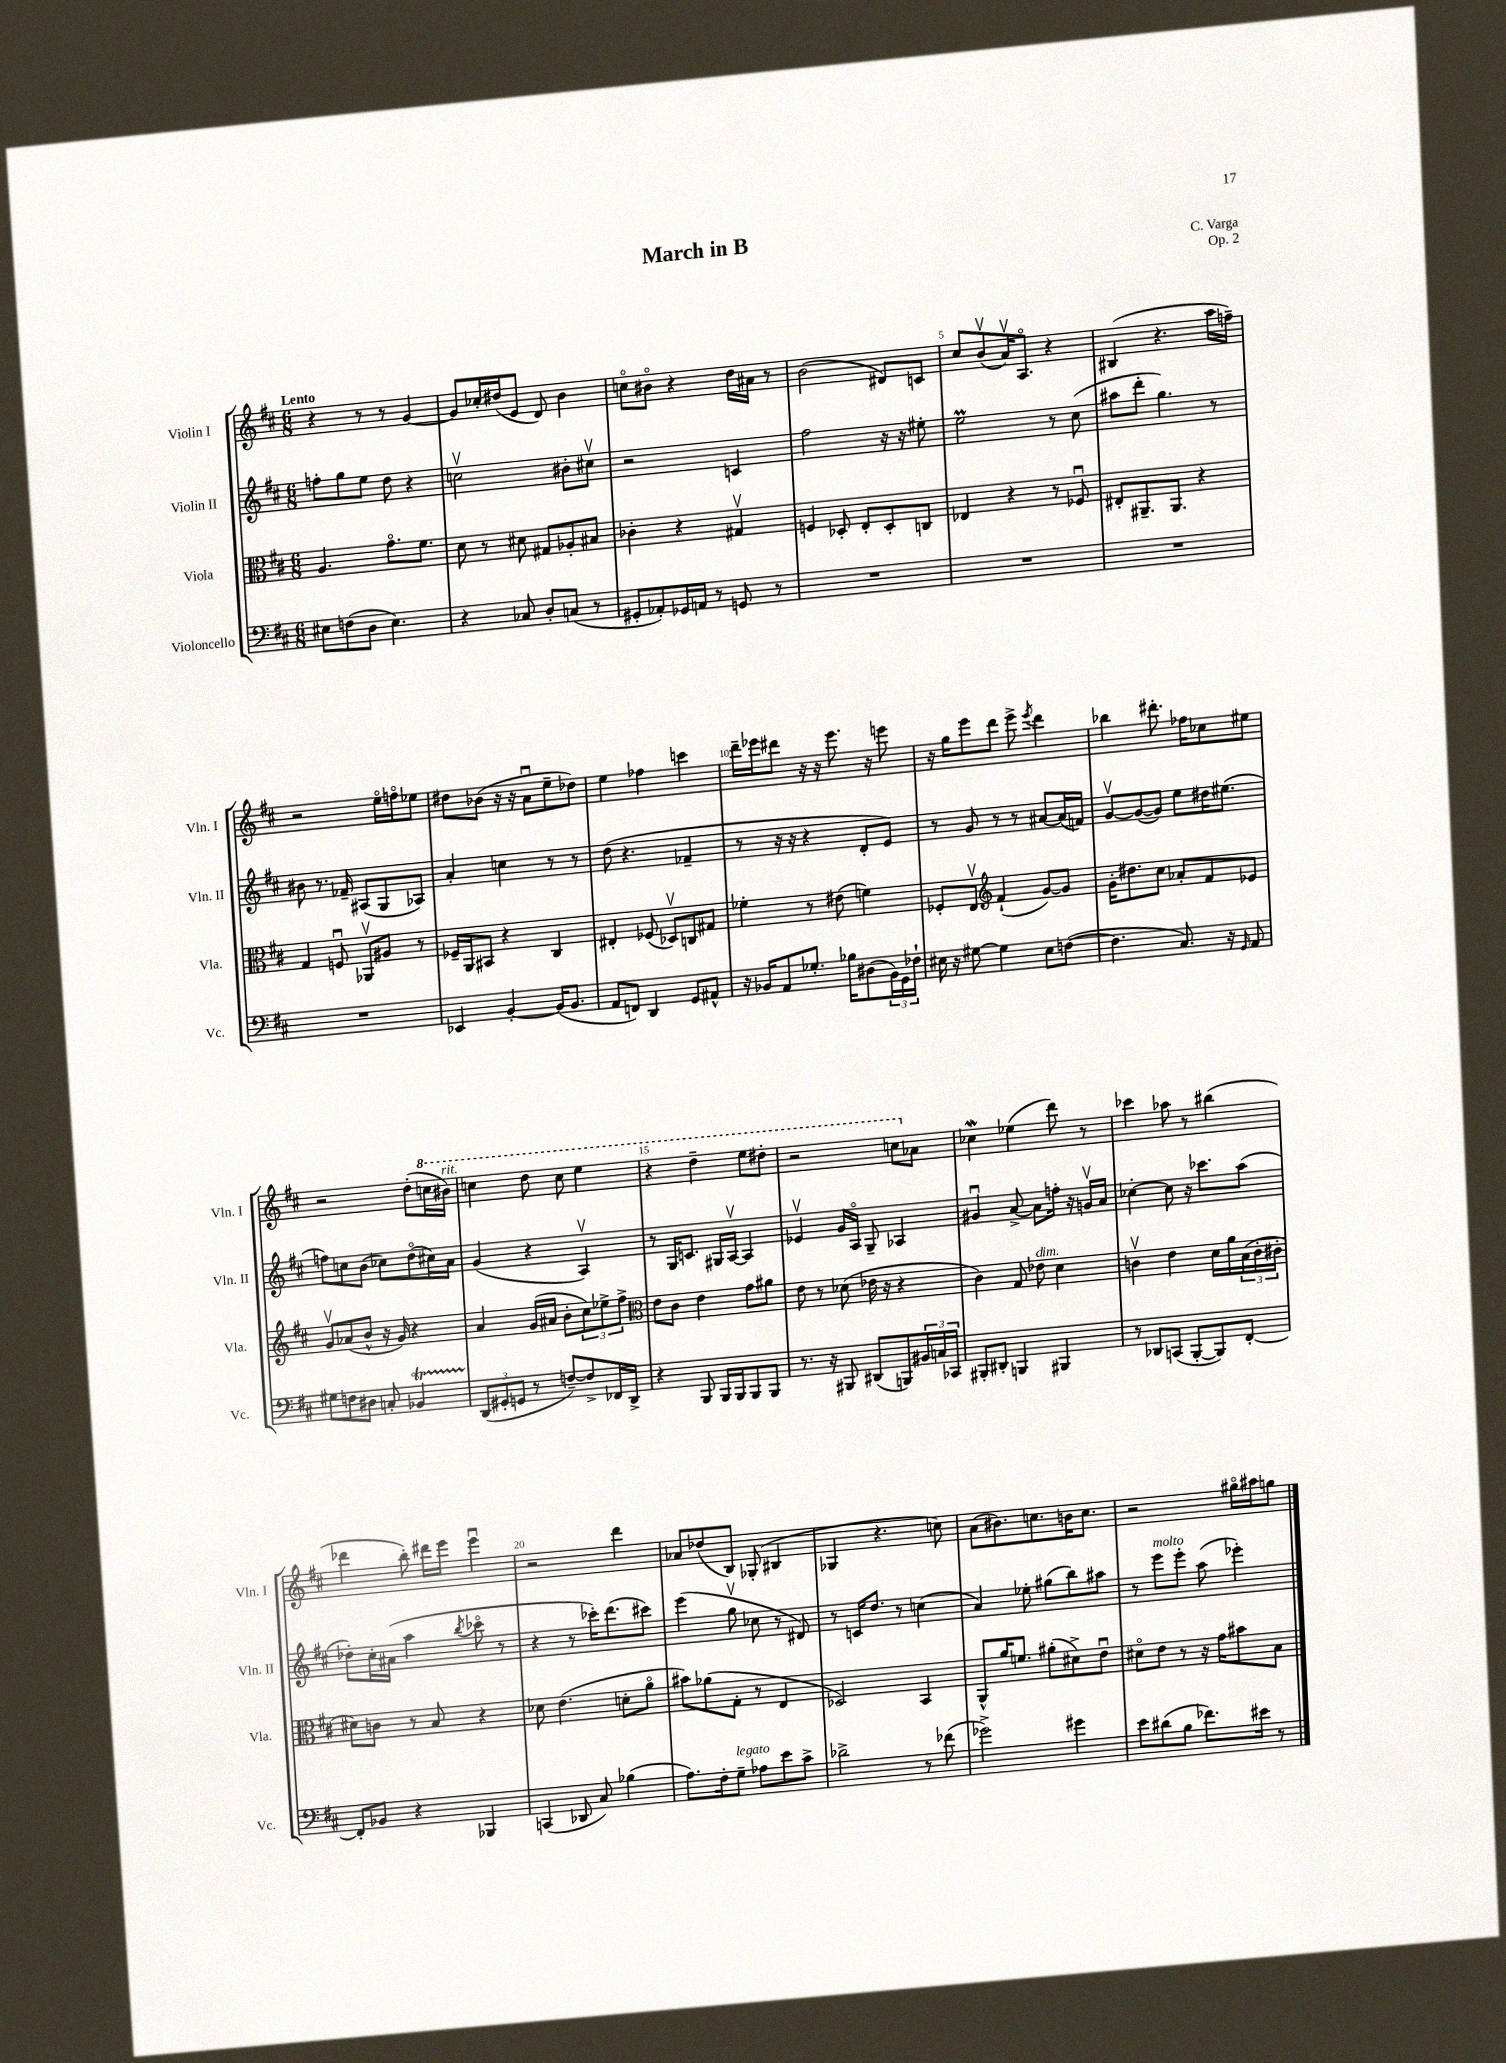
\header { title = "March in B" composer = "C. Varga" opus = "Op. 2" }
<<
\new StaffGroup <<
\new Staff = "s0" \with { instrumentName = "Violin I" shortInstrumentName = "Vln. I" } {
    \clef treble \key d \major \numericTimeSignature \time 6/8 \tempo "Lento"
    r4 r8 r8 g'4~ |
    g'8 ces''16-. dis''16( e'8 d'8) b'4 |
    c''8\flageolet bis'8\flageolet r4 d''16 ais'16 r8 |
    b'2( dis'8) c'8 |
    cis''8 b'8\upbow( a'16\upbow) a8.\flageolet r4 |
    bis4( r4. a''16 f''16--) |
    r2 e''16\flageolet f''16\flageolet ees''8 |
    dis''8 bes'8( r16 r16 a'8\downbow e''8-- des''8) |
    e''4 fes''4 c'''4 |
    d'''16-- ees'''16 dis'''8 r16 r16 ees'''8. r16 e'''8 |
    r16 g''16 e'''8 d'''8 e'''8-> \acciaccatura { e'''8 } d'''4 |
    bes''4 dis'''8.-. fes''16 ces''8 eis''8 |
    r2 d''8-.( \ottava #1 c'''16 bis''16^\markup { \italic "rit." }) |
    c'''4 d'''8 c'''8 e'''4 |
    r4 d'''4-- e'''8 dis'''8-. |
    r2 c'''8 \ottava #0 aes'8 |
    ces''4\mordent ees''4( d'''8) r8 |
    ces'''4 aes''8 r8 bis''4( |
    des'''4 b''8-.) dis'''16 e'''16 e'''4\downbow |
    r2 d'''4 |
    aes'8 des''8( b8) ges8-.( bis4 |
    ges4 r4. c''8) |
    a'8( bis'8.) c''8. b'16 c''8. |
    r2 gis''16\flageolet ais''16 g''8 \bar "|." |
}
\new Staff = "s1" \with { instrumentName = "Violin II" shortInstrumentName = "Vln. II" } {
    \clef treble \key d \major \numericTimeSignature \time 6/8
    f''8-. g''8 e''8 d''8 r4 |
    c''2\upbow bis'8-. cis''8\upbow |
    r2 c'4 |
    fis''2 r16 r16 eis''8-. |
    e''2\prall r8 cis''8( |
    ais''8 d'''8-. g''4.) r8 |
    bis'8 r8. fes'16-- ais8( g8 aes8) |
    a'4-. c''4 r8 r8 |
    d''8( r4. fes'4-- |
    r8 r16 r16 r4 d'8-. e'8) |
    r8 g'8 r8 r8 ais'8~ ais'16( f'16) |
    g'8~\upbow g'8~( g'8) e''8 dis''16 eis''8.( |
    f''8) c''8 b'8( ces''8) d''8\flageolet( cis''16) a'16 |
    g'4( r4 a4\upbow) |
    r8 g16 c'8. gis16 a16~\upbow a4 |
    ees'4\upbow g'16 a16\flageolet g8-- aes4 |
    gis'4\downbow a'8~-> a'8 f''16-. r16 g'16\upbow a'16 |
    ces''4~-. ces''8 r16 ces'''8. a''8( |
    des''8-.) cis''16-. ais'16( a''4 \acciaccatura { b''8 } ces'''8\flageolet r8 |
    r4 r8 ces'''16-.) d'''8.( cis'''8) |
    e'''4( g''8\upbow ces''8 r8 dis'8) |
    r8 c'16 d''8. r8 c''4( |
    a'4) ees''8-. gis''8( b''8) ais''8 |
    r8 e'''8^\markup { \italic "molto" } e'''8-. a''8( ees'''4-.) \bar "|." |
}
\new Staff = "s2" \with { instrumentName = "Viola" shortInstrumentName = "Vla." } {
    \clef alto \key d \major \numericTimeSignature \time 6/8
    a4. g'8.\flageolet fis'8. |
    d'8 r8 dis'8 gis8 aes8-. bis8 |
    ces'4-. r4 gis4\upbow |
    f4 des8-. e8-. des8-. c8 |
    ees4 r4 r8 fes8\downbow |
    eis8-. ais,8.-- ais,8. r4 |
    g4 f8\downbow aes,8\upbow ais8 r8 |
    fes16-- a,16 bis,8 r4 cis4 |
    eis4-. fes8( des8\upbow) c8 gis8 |
    fes'4-. r8 eis'8( f'4) |
    fes8-. e8\upbow \clef treble fis'4-!( g'8~) g'8 |
    g'16-. dis''8. cis''8 aes'8-. fis'8 ees'8 |
    g'8\upbow aes'8( b'8-^ r16 g'16) r4 |
    a'4 g'16( ais'16 b'8-. \tuplet 3/2 { cis''8) ees''8-> fis''8-> } |
    \clef alto e'8 cis'8 e'4 g'8 ais'8 |
    e'8 r8 des'8( ees'16 r16 r4 |
    cis'4) g8 ees'8^\markup { \italic "dim." } d'4 |
    c'4\upbow e'4 d'16 a'16 \tuplet 3/2 { b16( c'16-. cis'16-. } |
    dis'8) c'8 r8 b8 r4 |
    des'8 e'4.( d'8-. a'8\flageolet |
    bis'8) aes'8( g8-. r8 e4 |
    des2) b,4 |
    a,8-^ a'16 f'8. ais'8-.( dis'8->) e'8\downbow |
    dis'8\flageolet e'8 r8 r16 g'16 bis'8 b8 \bar "|." |
}
\new Staff = "s3" \with { instrumentName = "Violoncello" shortInstrumentName = "Vc." } {
    \clef bass \key d \major \numericTimeSignature \time 6/8
    eis8 f8( d8 eis4.) |
    r4 ces8 d8-. c8( r8 |
    gis,8-. aes,8-.) ges,16 a,16 r8 g,8 r8 |
    R2. |
    R2. |
    R2. |
    R2. |
    ees,4 b,4~-. b,16( b,8. |
    a,8 f,8) d,4 g,8 ais,8-^ |
    r16 bes,16 a,8 ges8.-. bes16 dis8( \tuplet 3/2 { bes,16) g,16 fes16-! } |
    eis16 r16 gis8~ gis4 eis8 f8~( |
    f4. cis8.) r16 \grace { g,16 } a,8 |
    gis8 f8 dis8 c8-. bes,4\startTrillSpan |
    \tuplet 3/2 { d,8\stopTrillSpan( gis,8-. g,8 } r8 f8~--) f8-> fes,16 d,16-> |
    r4 b,,8 b,,16 b,,16 b,,8 b,,8 |
    r8. r16 bis,,8 dis,8( b,,8) \tuplet 3/2 { bis,16 c16 ces,16 } |
    bis,,8-. dis,8-. b,,4 bis,,4 |
    r8 des,8 c,8( b,,8~-. b,,8) fis,8~-. |
    fis,8-. bes,8 r4 bes,,4 |
    c,4( des,8 cis8) bes4( |
    a8.) fis16-. g8--^\markup { \italic "legato" } aes8 e'8 cis'8-> |
    des'2-> r8 fes'8( |
    ges'2->) gis'4 |
    e'8 dis'8( b8 fes'8.) eis'16 r8 \bar "|." |
}
>>
>>
\layout { \context { \Score \override BarNumber.break-visibility = ##(#f #t #t) barNumberVisibility = #(every-nth-bar-number-visible 5) } }
